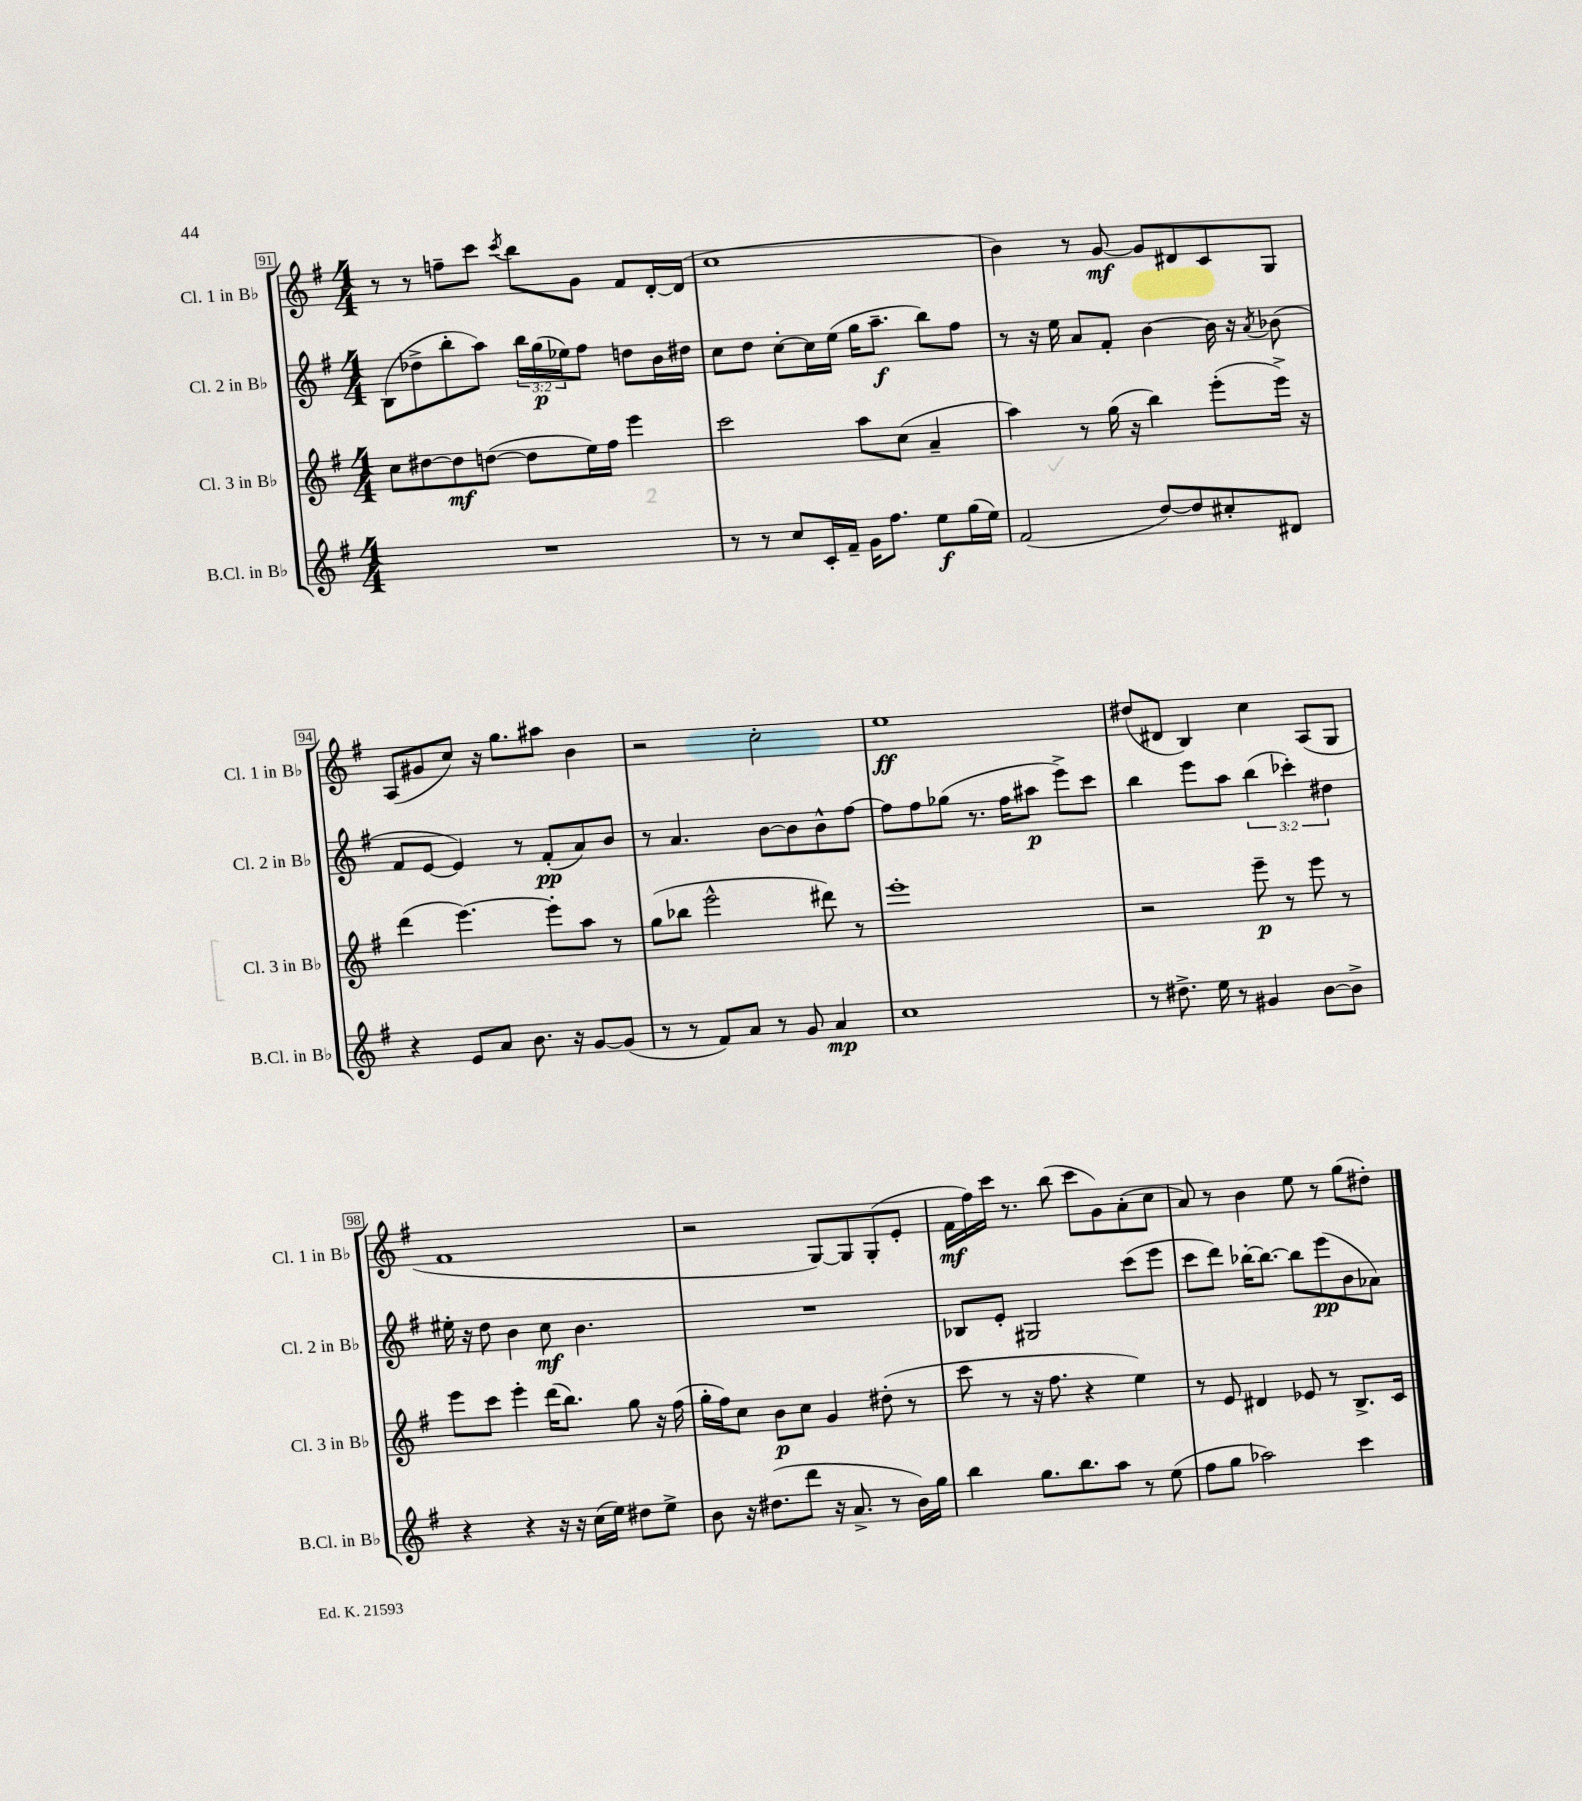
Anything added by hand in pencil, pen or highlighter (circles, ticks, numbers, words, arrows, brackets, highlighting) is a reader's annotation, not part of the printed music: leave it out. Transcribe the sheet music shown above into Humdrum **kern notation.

**kern	**kern	**kern	**kern
*staff4	*staff3	*staff2	*staff1
*clefG2	*clefG2	*clefG2	*clefG2
*k[f#]	*k[f#]	*k[f#]	*k[f#]
*M4/4	*M4/4	*M4/4	*M4/4
1r	8cc	(8B	8r
.	[8dd#	8dd-^	8r
.	8dd#]	8bb'	8ff~
.	([8dd	8aa)	8ccc
.	.	.	8qccc
.	8dd]	24bb	8bb
.	.	(24gg	.
.	.	24ee-)	.
.	16ee)	8ff#	8g
.	16ff#	.	.
.	4eee	8dd	8f#
.	.	16b	[16d'
.	.	16dd#	(16d]
=	=	=	=
8r	2ccc	8cc	1cc
8r	.	8dd	.
8cc	.	[8cc'	.
16c'	.	16cc]	.
16f#~	.	(16ee	.
16g	8aa	16gg	.
8.ff#	.	8.aa~	.
.	(8cc	.	.
8ee	4a~	8bb)	.
(16gg	.	8ff#	.
16ee)	.	.	.
=	=	=	=
(2f#	4aa)	8r	4b)
.	.	16r	.
.	.	16ee	.
.	8r	8a	8r
.	(16gg	8f#'	[8g
.	16r	.	.
[8dd)	4bb)	[4b	8g]
8dd]	.	.	8d#
8cc#'	(8eee'	16b]	8c
.	.	16r	.
.	.	8qa	.
8d#	16eee^)	(8b-	8G
.	16r	.	.
=	=	=	=
4r	(4ddd	8f#	(8A
.	.	[8e	8g#
8e	[4.eee)	4e])	8cc)
8a	.	.	16r
.	.	.	8.gg
8.b	.	8r	.
.	8eee']	(8f#'	8aa#
16r	.	.	.
[8g	8aa	8a)	4b
(8g]	8r	8b	.
=	=	=	=
8r	(8gg	8r	2r
8r	8bb-	4.a	.
8f#)	2eee^^	.	.
8a	.	.	.
8r	.	[8b	2cc'
8g	.	8b]	.
4a	8ddd#)	8b^^	.
.	8r	[8ff#	.
=	=	=	=
1cc	1eee'	8ff#]	1ee
.	.	8ff#	.
.	.	(8gg-	.
.	.	8.r	.
.	.	16ff#	.
.	.	8aa#	.
.	.	8eee^)	.
.	.	8ccc	.
=	=	=	=
8r	2r	4bb	(8dd#
8.dd#^	.	.	8d#
.	.	8eee	4B)
16ee	.	.	.
8r	.	8aa	.
4g#	8eee~	(6bb	4cc
.	8r	.	.
.	.	6ccc-')	.
[8b	8eee	.	(8A
.	.	6dd#	.
8b^]	8r	.	8G
=	=	=	=
4r	8eee	16ee#'	1f#
.	.	16r	.
.	8ccc	8dd	.
4r	4eee'	4b	.
16r	(16ddd	8cc	.
16r	8.bb)	.	.
(16cc	.	4.b	.
16ee)	.	.	.
8dd#	8gg	.	.
8ee^	16r	.	.
.	(16ff#	.	.
=	=	=	=
8b	16gg'	1r	2r
.	16ff#)	.	.
16r	8cc	.	.
(8.dd#	.	.	.
.	8b	.	.
8ddd	8cc	.	.
16r	4g	.	[8G)
8.a^	.	.	.
.	.	.	8G]
8r	(8dd#'	.	(8G'
16b)	8r	.	8e'
16gg	.	.	.
=	=	=	=
4bb	8ccc	8B-	16f#
.	.	.	16ff#)
.	8r	8e'	16ccc
.	.	.	8.r
8.gg	16r	2G#	.
.	8.ff#	.	.
.	.	.	(8bb
8.bb	.	.	.
.	4r	.	8ccc
8aa	.	.	8g)
8r	4ee)	(8ccc	(8a'
(8ee	.	8eee	8cc
=	=	=	=
8ff#	8r	8ccc	8a)
8gg	8e	8ddd)	8r
2aa-)	4d#	[16bb-'	4b
.	.	8.bb-_	.
.	8e-	8bb-]	8ee
.	8r	(8eee	8r
4ccc	8.B^	8b	(8gg
.	.	8a-)	8dd#')
.	16c	.	.
==	==	==	==
*-	*-	*-	*-
